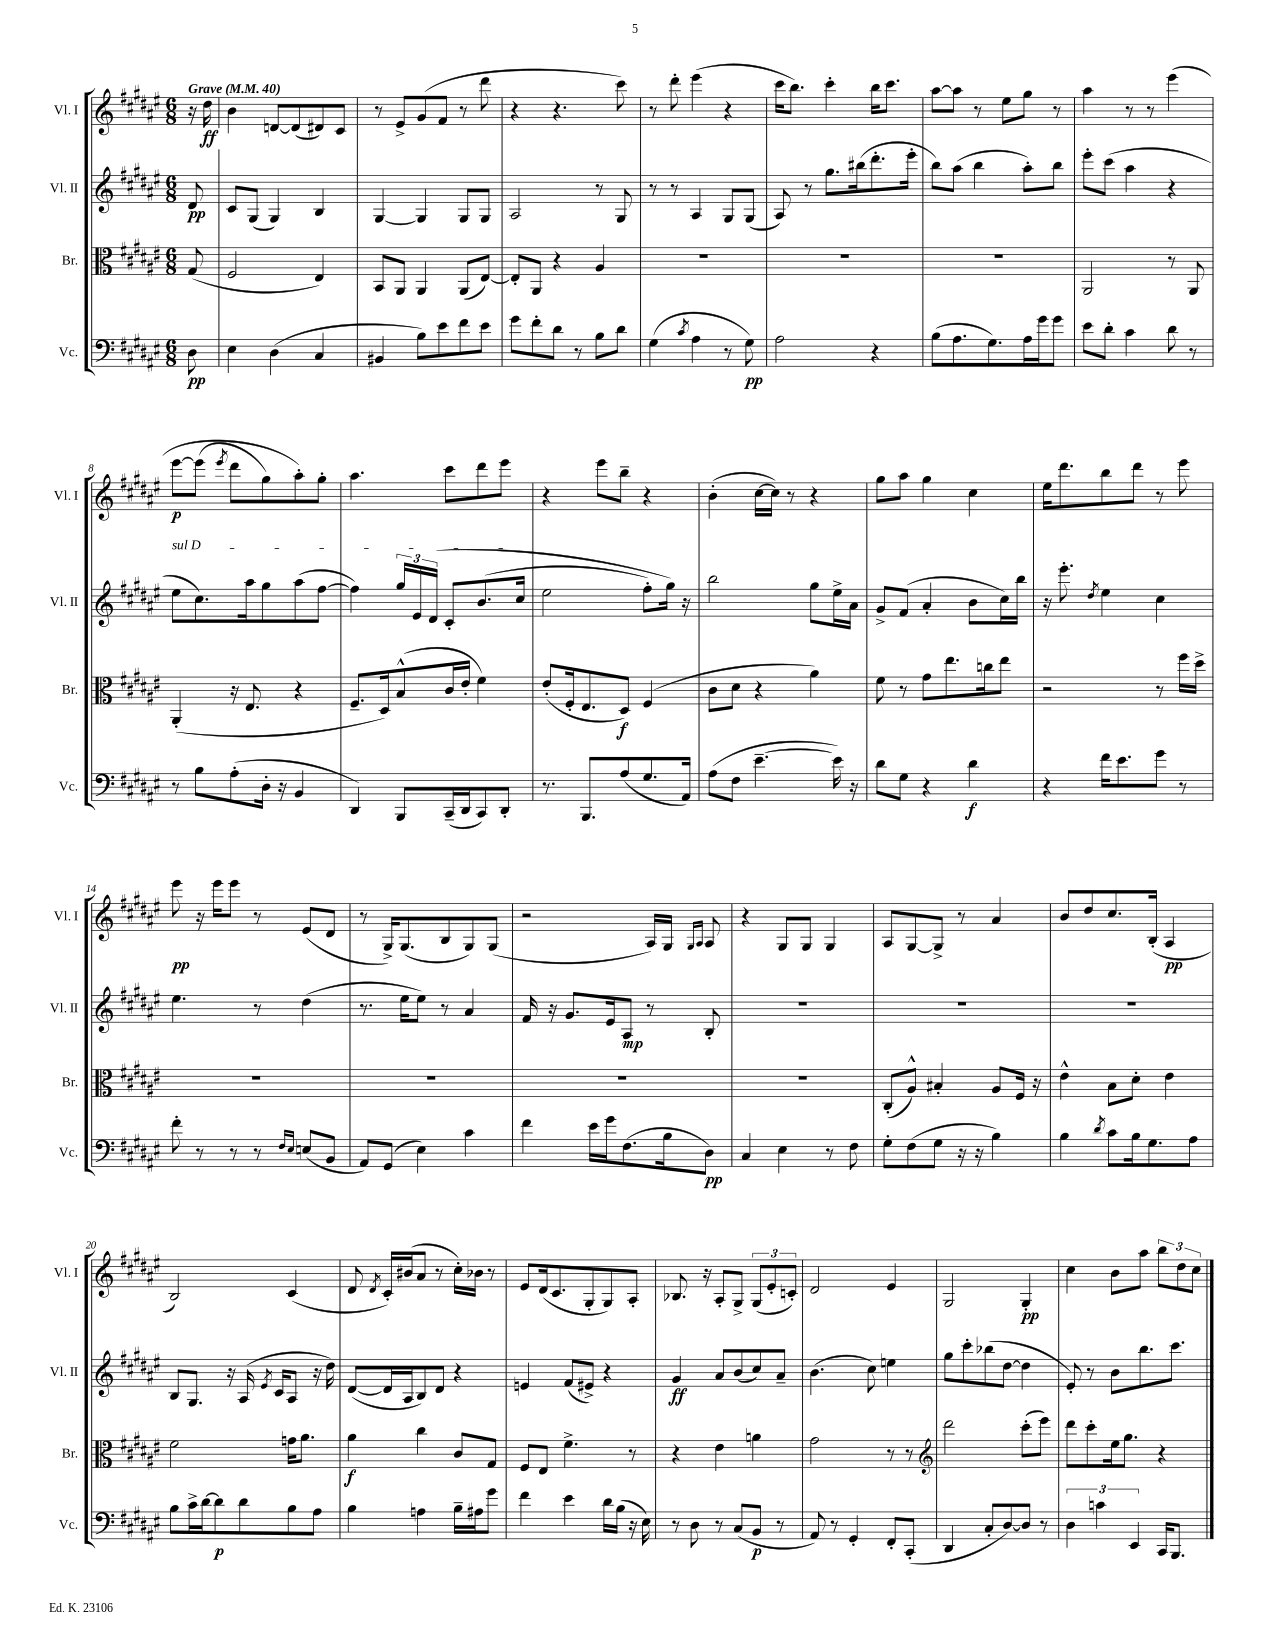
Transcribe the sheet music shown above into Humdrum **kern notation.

**kern	**dynam	**kern	**dynam	**kern	**dynam	**kern	**dynam
*part4	*part4	*part3	*part3	*part2	*part2	*part1	*part1
*staff4	*staff4	*staff3	*staff3	*staff2	*staff2	*staff1	*staff1
*I"Vc.	*	*I"Br.	*	*I"Vl. II	*	*I"Vl. I	*
*I'Vc.	*	*I'Br.	*	*I'Vl. II	*	*I'Vl. I	*
*clefF4	*	*clefC3	*	*clefG2	*	*clefG2	*
*k[f#c#g#d#a#e#]	*	*k[f#c#g#d#a#e#]	*	*k[f#c#g#d#a#e#]	*	*k[f#c#g#d#a#e#]	*
*M6/8	*	*M6/8	*	*M6/8	*	*M6/8	*
*MM40	*	*MM40	*	*MM40	*	*MM40	*
=	=	=	=	=	=	=	=
!	!	!	!	!	!	!LO:TX:a:B:t=Grave	!
8D#\	pp	(8G#/	.	8d#/	pp	16r	.
.	.	.	.	.	.	16dd#\	ff
=1	=1	=1	=1	=1	=1	=1	=1
4E#\	.	2F#/	.	8c#/L	.	4b\	.
.	.	.	.	(8G#/J	.	.	.
(4D#\	.	.	.	4G#/)	.	[8dn/L	.
.	.	.	.	.	.	(8d/]	.
4C#/	.	4E#/)	.	4B/	.	8d#X/)	.
.	.	.	.	.	.	8c#/J	.
=2	=2	=2	=2	=2	=2	=2	=2
4BB#X/	.	8BB/L	.	[4G#/	.	8r	.
.	.	8AA#/J	.	.	.	8e#^/L	.
8B\L)	.	4AA#/	.	4G#/]	.	(8g#/	.
8e#\	.	.	.	.	.	8f#/J	.
8f#\	.	(8AA#/L	.	8G#/L	.	8r	.
8e#\J	.	[8E#/J)	.	8G#/J	.	8ddd#\	.
=3	=3	=3	=3	=3	=3	=3	=3
8g#\L	.	8E#'/L]	.	2A#/	.	4r	.
8f#'\	.	8AA#/J	.	.	.	.	.
8d#\J	.	4r	.	.	.	4.r	.
8r	.	.	.	.	.	.	.
8B\L	.	4A#/	.	8r	.	.	.
8d#\J	.	.	.	8G#/	.	8ccc#\)	.
=4	=4	=4	=4	=4	=4	=4	=4
(4G#\	.	2.r	.	8r	.	8r	.
.	.	.	.	8r	.	8ddd#'\	.
8qc#/	.	.	.	.	.	.	.
4A#\	.	.	.	4A#/	.	(4eee#\	.
8r	.	.	.	8G#/L	.	4r	.
8G#\)	pp	.	.	(8G#/J	.	.	.
=5	=5	=5	=5	=5	=5	=5	=5
2A#\	.	2.r	.	8A#/)	.	16ccc#\KL	.
.	.	.	.	.	.	8.bb\J)	.
.	.	.	.	8r	.	.	.
.	.	.	.	8.gg#\L	.	4ccc#'\	.
.	.	.	.	(16bb#X\k	.	.	.
4r	.	.	.	8.ddd#'\	.	16bb\KL	.
.	.	.	.	.	.	8.ccc#\J	.
.	.	.	.	16eee#'\Jk	.	.	.
=6	=6	=6	=6	=6	=6	=6	=6
(8B\L	.	2.r	.	8bb\L)	.	[8aa#\L	.
8.A#\	.	.	.	(8aa#\J	.	8aa#\J]	.
.	.	.	.	4bb\	.	8r	.
8.G#\)	.	.	.	.	.	.	.
.	.	.	.	.	.	8ee#\L	.
16A#\L	.	.	.	8aa#'\L)	.	8gg#\J	.
16g#\J	.	.	.	.	.	.	.
8g#\J	.	.	.	8bb\J	.	8r	.
=7	=7	=7	=7	=7	=7	=7	=7
8e#\L	.	2AA#/	.	8eee#'\L	.	4aa#\	.
8d#'\J	.	.	.	(8ccc#\J	.	.	.
4c#\	.	.	.	4aa#\	.	8r	.
.	.	.	.	.	.	8r	.
8d#\	.	8r	.	4r	.	(4eee#\	.
8r	.	8AA#/	.	.	.	.	.
!!LO:LB:g=z
=8	=8	=8	=8	=8	=8	=8	=8
!	!	!	!	!LO:TX:a:i:t=sul D	!	!	!
8r	.	(4AA#'/	.	8ee#\L	.	[8eee#\L	p
8B\L	.	.	.	8.cc#\)	.	(8eee#\J]	.
.	.	.	.	.	.	8qeee#/	.
(8A#'\	.	16r	.	.	.	8ddd#\L	.
.	.	8.E#/	.	16aa#\k	.	.	.
16D#'\Jk	.	.	.	8gg#\	.	8gg#\)	.
16r	.	.	.	.	.	.	.
4BB/	.	4r	.	(8aa#\	.	8aa#'\)	.
.	.	.	.	[8ff#\J	.	8gg#'\J	.
=9	=9	=9	=9	=9	=9	=9	=9
4DD#/)	.	8.F#~/L	.	4ff#\])	.	4.aa#\	.
.	.	16D#/k)	.	.	.	.	.
8BBB/L	.	(8B^^/	.	24gg#/LL	.	.	.
.	.	.	.	24e#/	.	.	.
.	.	.	.	(24d#/JJ	.	.	.
(16CC#~/L	.	16c#/L	.	8c#'/L	.	8ccc#\L	.
16DD#/J	.	16e#'/JJ	.	.	.	.	.
8CC#/)	.	4f#\)	.	(8.b/	.	8ddd#\	.
8DD#'/J	.	.	.	.	.	8eee#\J	.
.	.	.	.	16cc#/Jk	.	.	.
=10	=10	=10	=10	=10	=10	=10	=10
8.r	.	(8e#'/L	.	2ee#\	.	4r	.
.	.	16F#'/k	.	.	.	.	.
8.BBB/L	.	8.E#/	.	.	.	.	.
.	.	.	.	.	.	8eee#\L	.
(8A#/	.	8D#/J)	f	.	.	8bb~\J	.
8.G#/	.	(4F#/	.	8ff#'\L)	.	4r	.
.	.	.	.	16gg#\Jk)	.	.	.
16AA#/Jk)	.	.	.	16r	.	.	.
=11	=11	=11	=11	=11	=11	=11	=11
(8A#\L	.	8c#\L	.	2bb\	.	(4b'\	.
8F#\J	.	8d#\J	.	.	.	.	.
[4.e#~\	.	4r	.	.	.	[16cc#\LL	.
.	.	.	.	.	.	16cc#\JJ])	.
.	.	.	.	.	.	8r	.
.	.	4a#\)	.	8gg#\L	.	4r	.
16e#\])	.	.	.	16ee#^\L	.	.	.
16r	.	.	.	16a#\JJ	.	.	.
=12	=12	=12	=12	=12	=12	=12	=12
8d#\L	.	8f#\	.	8g#^/L	.	8gg#\L	.
8G#\J	.	8r	.	(8f#/J	.	8aa#\J	.
4r	.	8g#\L	.	4a#'/	.	4gg#\	.
.	.	8.ee#\	.	.	.	.	.
4d#\	f	.	.	8b\L	.	4cc#\	.
.	.	16ccn\k	.	.	.	.	.
.	.	8ee#\J	.	16cc#\L)	.	.	.
.	.	.	.	16bb\JJ	.	.	.
=13	=13	=13	=13	=13	=13	=13	=13
4r	.	2r	.	16r	.	16ee#\KL	.
.	.	.	.	8.eee#'\	.	8.ddd#\	.
.	.	.	.	8qdd#/	.	.	.
16f#\KL	.	.	.	4ee#\	.	8bb\	.
8.e#\	.	.	.	.	.	.	.
.	.	.	.	.	.	8ddd#\J	.
8g#\J	.	8r	.	4cc#\	.	8r	.
8r	.	16ff#\LL	.	.	.	8eee#\	.
.	.	16dd#^\JJ	.	.	.	.	.
!!LO:LB:g=z
=14	=14	=14	=14	=14	=14	=14	=14
8f#'\	.	2.r	.	4.ee#\	.	8eee#\	pp
8r	.	.	.	.	.	16r	.
.	.	.	.	.	.	16eee#\KL	.
8r	.	.	.	.	.	8eee#\J	.
8r	.	.	.	8r	.	8r	.
16qqF#/LL	.	.	.	.	.	.	.
16qqE#/JJ	.	.	.	.	.	.	.
(8En/L	.	.	.	(4dd#\	.	(8e#/L	.
8BB/J	.	.	.	.	.	8d#/J	.
=15	=15	=15	=15	=15	=15	=15	=15
8AA#/L)	.	2.r	.	8.r	.	8r	.
(8GG#/J	.	.	.	.	.	16G#^/KL)	.
.	.	.	.	16ee#\KL	.	(8.G#/	.
4E#\)	.	.	.	8ee#\J)	.	.	.
.	.	.	.	8r	.	8B/	.
4c#\	.	.	.	4a#/	.	8G#/)	.
.	.	.	.	.	.	(8G#/J	.
=16	=16	=16	=16	=16	=16	=16	=16
4f#\	.	2.r	.	16f#/	.	2r	.
.	.	.	.	16r	.	.	.
.	.	.	.	8.g#/L	.	.	.
16e#\LL	.	.	.	.	.	.	.
16g#\J	.	.	.	16e#/k	.	.	.
(8.F#\	.	.	.	8A#/J	mp	.	.
.	.	.	.	8r	.	16A#/LL)	.
16B\k	.	.	.	.	.	16G#/JJ	.
.	.	.	.	.	.	16qqG#/LL	.
.	.	.	.	.	.	16qqA#/JJ	.
8D#\J)	pp	.	.	8B'/	.	8A#/	.
=17	=17	=17	=17	=17	=17	=17	=17
4C#/	.	2.r	.	2.r	.	4r	.
4E#\	.	.	.	.	.	8G#/L	.
.	.	.	.	.	.	8G#/J	.
8r	.	.	.	.	.	4G#/	.
8F#\	.	.	.	.	.	.	.
=18	=18	=18	=18	=18	=18	=18	=18
8G#'\L	.	(8C#'/L	.	2.r	.	8A#/L	.
(8F#\	.	8A#^^/J)	.	.	.	[8G#/	.
8G#\J	.	4B#X'/	.	.	.	8G#^/J]	.
16r	.	.	.	.	.	8r	.
16r	.	.	.	.	.	.	.
4B\)	.	8A#/L	.	.	.	4a#/	.
.	.	16F#/Jk	.	.	.	.	.
.	.	16r	.	.	.	.	.
=19	=19	=19	=19	=19	=19	=19	=19
4B\	.	4e#^^\	.	2.r	.	8b/L	.
.	.	.	.	.	.	8dd#/	.
8qd#/	.	.	.	.	.	.	.
8c#\L	.	8B\L	.	.	.	8.cc#/	.
16B\k	.	8d#'\J	.	.	.	.	.
8.G#\	.	.	.	.	.	(16B'/Jk	.
.	.	4e#\	.	.	.	4A#/	pp
8A#\J	.	.	.	.	.	.	.
!!LO:LB:g=z
=20	=20	=20	=20	=20	=20	=20	=20
8B\L	.	2f#\	.	8B/L	.	2B/)	.
16c#^\L	.	.	.	8.G#/J	.	.	.
[16d#\J	.	.	.	.	.	.	.
8d#\]	p	.	.	.	.	.	.
.	.	.	.	16r	.	.	.
8d#\	.	.	.	(16A#/	.	.	.
.	.	.	.	8qe#/	.	.	.
.	.	.	.	16c#/KL	.	.	.
8B\	.	16gn\KL	.	8A#/J	.	(4c#/	.
.	.	8.a#\J	.	.	.	.	.
8A#\J	.	.	.	16r	.	.	.
.	.	.	.	16dd#\)	.	.	.
=21	=21	=21	=21	=21	=21	=21	=21
4B\	.	4a#\	f	([8d#/L	.	8d#/	.
.	.	.	.	.	.	8qd#/	.
.	.	.	.	16d#/L]	.	16c#'/LL)	.
.	.	.	.	16A#/J	.	(16b#X/J	.
4An\	.	4cc#\	.	8B/)	.	8a#/J	.
.	.	.	.	8d#/J	.	8r	.
16B~\LL	.	8c#/L	.	4r	.	16cc#'\LL)	.
16A#X\J	.	.	.	.	.	16b-X\JJ	.
8g#\J	.	8G#/J	.	.	.	8r	.
=22	=22	=22	=22	=22	=22	=22	=22
4f#\	.	8F#/L	.	4en/	.	8e#/L	.
.	.	8E#/J	.	.	.	(16d#/k	.
.	.	.	.	.	.	8.c#/	.
4e#\	.	4.f#^\	.	(8f#/L	.	.	.
.	.	.	.	8e#X^/J)	.	8G#'/	.
16d#\LL	.	.	.	4r	.	8G#/)	.
(16B\JJ	.	.	.	.	.	.	.
16r	.	8r	.	.	.	8A#'/J	.
16E#\)	.	.	.	.	.	.	.
=23	=23	=23	=23	=23	=23	=23	=23
8r	.	4r	.	4g#/	ff	8.B-X/	.
8D#\	.	.	.	.	.	.	.
.	.	.	.	.	.	16r	.
8r	.	4e#\	.	8a#/L	.	8A#'/L	.
(8C#/L	.	.	.	(8b/	.	8G#^/J	.
8BB/J	p	4an\	.	8cc#/)	.	(12G#/L	.
.	.	.	.	.	.	12e#'/	.
8r	.	.	.	8a#~/J	.	.	.
.	.	.	.	.	.	12cn'/J)	.
=24	=24	=24	=24	=24	=24	=24	=24
8AA#/)	.	2g#\	.	(4.b\	.	2d#/	.
8r	.	.	.	.	.	.	.
4GG#'/	.	.	.	.	.	.	.
.	.	.	.	8cc#\)	.	.	.
8FF#'/L	.	8r	.	4een\	.	4e#/	.
(8CC#'/J	.	8r	.	.	.	.	.
=25	=25	=25	=25	=25	=25	=25	=25
*	*	*clefG2	*	*	*	*	*
4DD#/	.	2ddd#\	.	8gg#\L	.	2G#/	.
.	.	.	.	8ccc#'\	.	.	.
8C#'/L	.	.	.	(8bb-X\	.	.	.
[8D#/)	.	.	.	[8dd#\J	.	.	.
8D#/J]	.	(8ccc#'\L	.	4dd#\]	.	4G#'/	pp
8r	.	8eee#\J)	.	.	.	.	.
=26	=26	=26	=26	=26	=26	=26	=26
6D#\	.	8ddd#\L	.	8e#'/)	.	4cc#\	.
.	.	8ccc#'\	.	8r	.	.	.
6cn\	.	.	.	.	.	.	.
.	.	16ee#\k	.	8b\L	.	8b\L	.
.	.	8.gg#\J	.	.	.	.	.
6EE#/	.	.	.	.	.	.	.
.	.	.	.	8.bb\	.	8aa#\J	.
16CC#/KL	.	4r	.	.	.	12bb\L	.
8.BBB/J	.	.	.	8.ccc#\J	.	.	.
.	.	.	.	.	.	12dd#\	.
.	.	.	.	.	.	12cc#\J	.
==	==	==	==	==	==	==	==
*-	*-	*-	*-	*-	*-	*-	*-
